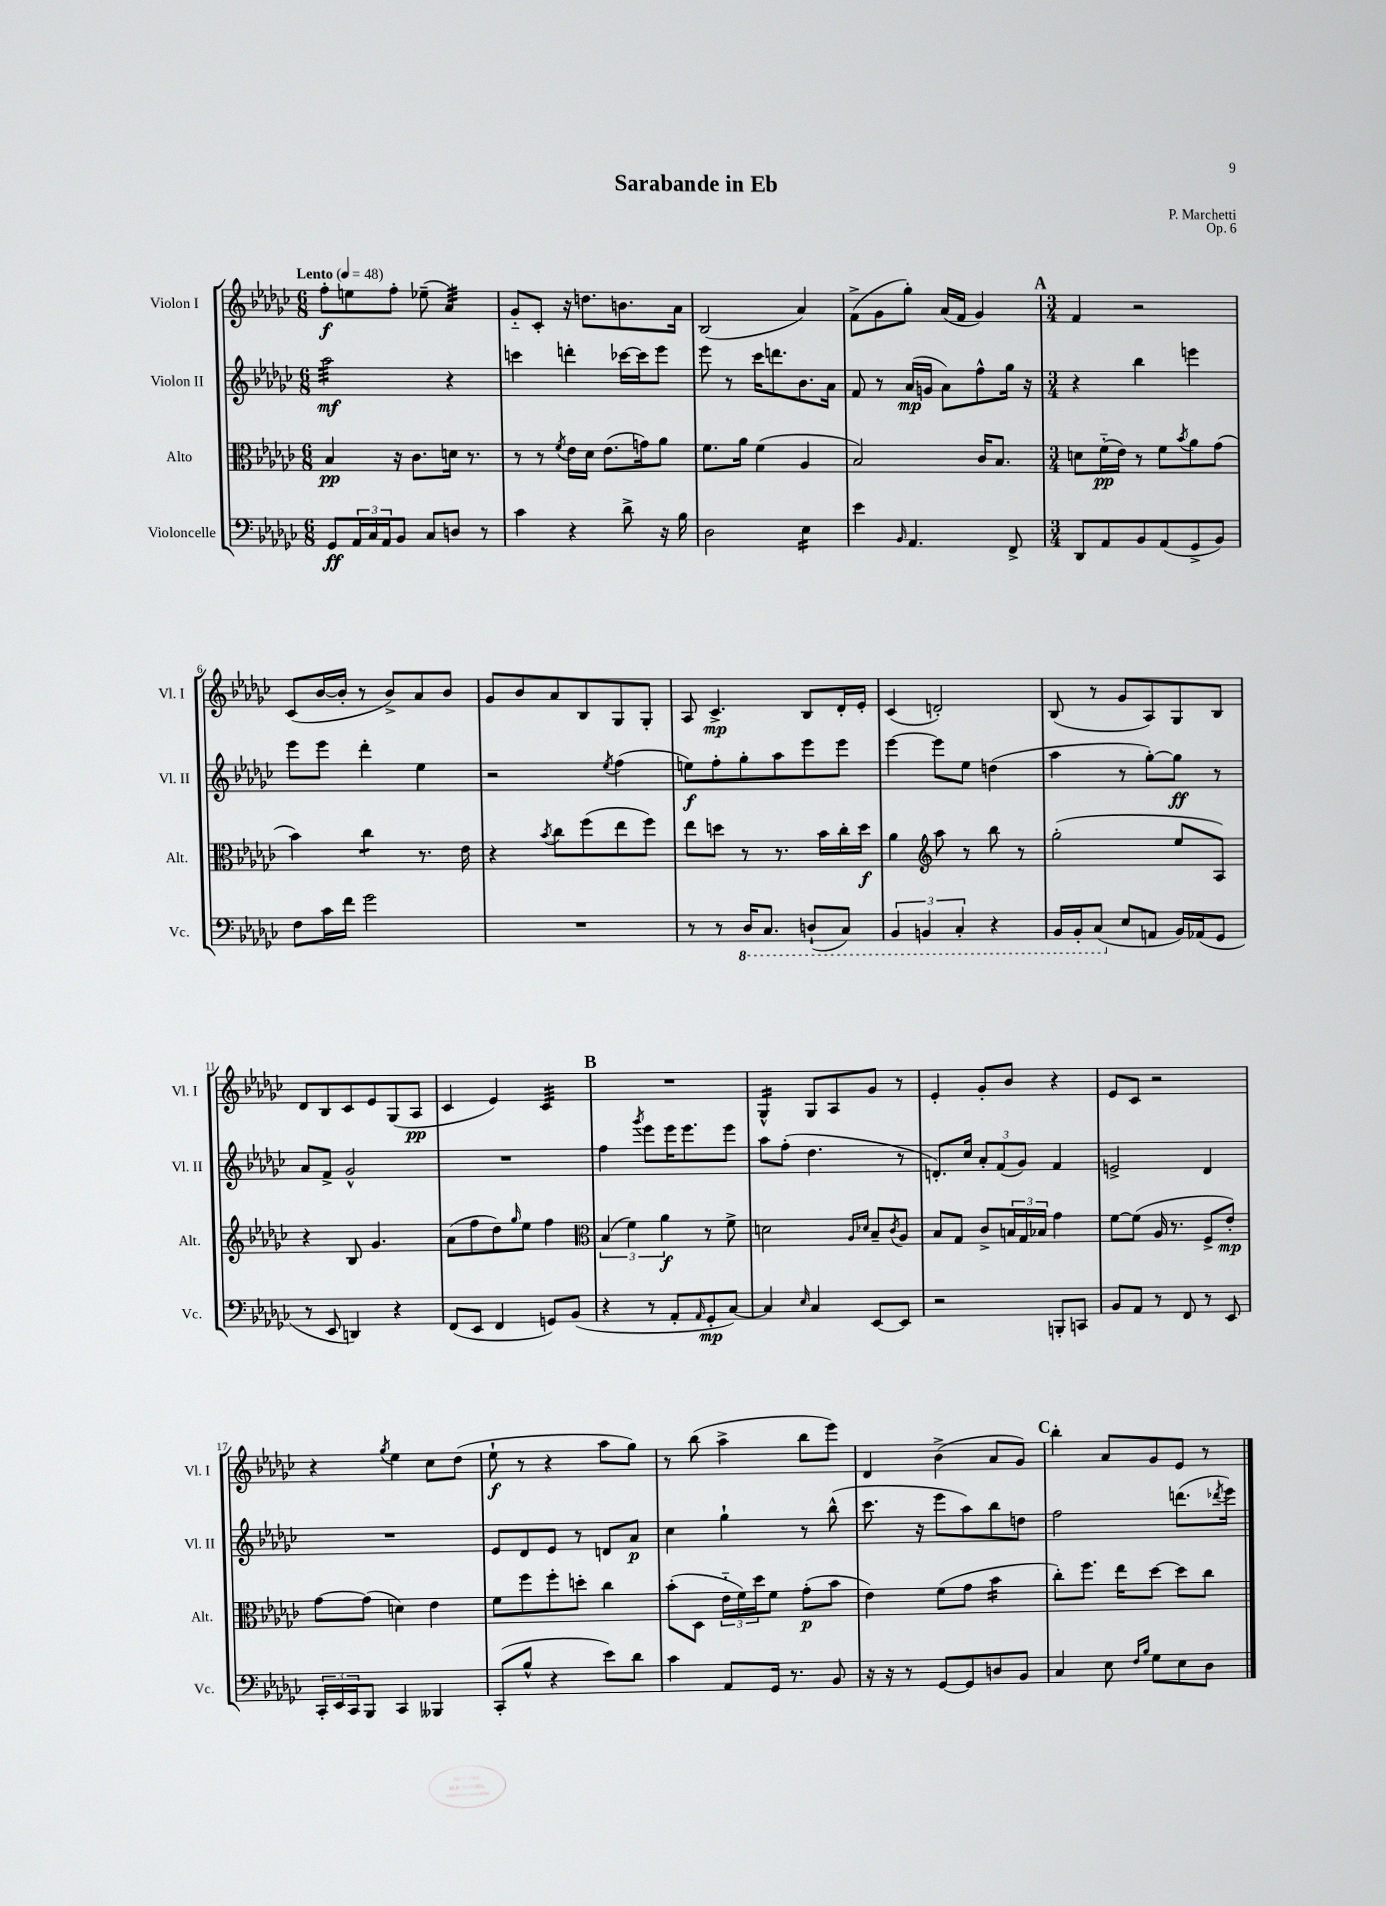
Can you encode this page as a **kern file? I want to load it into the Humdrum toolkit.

**kern	**kern	**kern	**kern
*staff4	*staff3	*staff2	*staff1
*clefF4	*clefC3	*clefG2	*clefG2
*k[b-e-a-d-g-c-]	*k[b-e-a-d-g-c-]	*k[b-e-a-d-g-c-]	*k[b-e-a-d-g-c-]
*M6/8	*M6/8	*M6/8	*M6/8
*MM48	*MM48	*MM48	*MM48
8GG-	4B-	2aa-	8ff'
24AA-	.	.	8ee
24C-	.	.	.
24AA-	.	.	.
8BB-	16r	.	8ff'
.	8.c-	.	.
8C-	.	.	(8ee-~
8D	16d	4r	4a-)
.	8.r	.	.
8r	.	.	.
=	=	=	=
4c-	8r	4ccc	8g-'~
.	8r	.	8c-'
.	8qf	.	.
4r	16e-	4ddd'	16r
.	16d-	.	8.dd
.	(8.e-	.	.
8d-^	.	[16ccc-	8.b
.	16g)	16ccc-]	.
16r	8a-	8eee-	.
16B-	.	.	16a-
=	=	=	=
2D-	8.f	8eee-	(2B-
.	.	8r	.
.	16a-	.	.
.	(4f	16ccc-	.
.	.	8.ddd	.
4E-	4A-	8.b-	4a-)
.	.	16a-	.
=	=	=	=
4e-	2B-)	8f	(8f^
.	.	8r	8g-
16qqBB-	.	.	.
4.AA-	.	(16a-	8gg-')
.	.	16g	.
.	.	8a-)	(16a-
.	.	.	16f
.	16c-	8ff^^	4g-)
.	8.B-	.	.
8FF^	.	16gg-	.
.	.	16r	.
=	=	=	=
*M3/4	*M3/4	*M3/4	*M3/4
8DD-	8d	4r	4f
8AA-	(16f'~	.	.
.	16e-)	.	.
8BB-	8r	4bb-	2r
(8AA-	8f	.	.
.	8qb-	.	.
8GG-^	8a-	4eee	.
8BB-)	(8g-	.	.
=	=	=	=
8F	4b-)	8eee-	(8c-
16c-	.	8eee-	[16b-
16f	.	.	16b-']
2g-	4cc-	4ddd-'	8r
.	.	.	8b-^)
.	8.r	4ee-	8a-
.	.	.	8b-
.	16e-	.	.
=	=	=	=
2.r	4r	2r	8g-
.	.	.	8b-
.	8qb-	.	.
.	8cc-	.	8a-
.	(8ff	.	8B-
.	.	8qee-	.
.	8ee-	(4ff	8G-
.	8ff)	.	8G-'
=	=	=	=
8r	8ee-	8ee)	8A-
8r	8dd	8ff'	4.c-^
16DD-	8r	8gg-'	.
8.CC-	.	.	.
.	8.r	8aa-	.
(8DD`	.	8eee-	8B-
.	16b-	.	.
8CC-)	16cc-'	8eee-	16d-'
.	16dd	.	16e-'
=	=	=	=
6BBB-	4a-	[4eee-	(4c-
6BBB	.	.	.
*	*clefG2	*	*
.	8aa-	8eee-]	2d')
6CC-'	.	.	.
.	8r	8ee-	.
4r	8bb-	(4dd	.
.	8r	.	.
=	=	=	=
16BBB-	(2gg-'	4aa-	(8B-
16BBB-'	.	.	.
(8CC-	.	.	8r
8E-	.	8r	8g-
8AA	.	[8gg-')	8A-)
16BB-)	8ee-	8gg-]	8G-
(16AA-	.	.	.
8GG-	8A-)	8r	8B-
=	=	=	=
8r	4r	8a-	8d-
8EE-	.	8f^	8B-
4DD)	8B-	2g-^^	8c-
.	4.g-	.	8e-
4r	.	.	(8G-
.	.	.	8A-
=	=	=	=
(8FF	(8a-	2.r	4c-
8EE-	8ff	.	.
4FF	8dd-)	.	4e-)
.	16qqgg-	.	.
.	8ee-	.	.
8GG)	4ff	.	4c-
(8BB-	.	.	.
=	=	=	=
*	*clefC3	*	*
4r	(6B-	4ff	2.r
.	6f)	.	.
.	.	8qggg-	.
8r	.	8eee-	.
.	6a-	.	.
8AA-'	.	16eee-	.
.	.	8.eee-	.
16qqAA-	.	.	.
8GG-'	8r	.	.
[8C-)	8f^	8eee-	.
=	=	=	=
4C-]	2d	8aa-	4G-^^
.	.	(8ff'	.
16qqE-	.	.	.
4C-	.	4.dd-	8G-
.	.	.	8A-
.	16qqA-	.	.
.	16qqd-	.	.
[8EE-	8B-~	.	8g-
.	8qc-	.	.
8EE-]	8A-	8r	8r
=	=	=	=
2r	8B-	8.d')	4e-'
.	8G-	.	.
.	.	16cc-	.
.	8c-^	12a-'	8g-'
.	.	(12f	.
.	24B	.	8b-
.	24G-	12g-)	.
.	24B-	.	.
8BBB'	4g-	4f	4r
8CC	.	.	.
=	=	=	=
8BB-	[8f	2e^	8e-
8AA-	(8f]	.	8c-
8r	16A-	.	2r
.	8.r	.	.
8FF	.	.	.
8r	8F^	4d-	.
8EE-	8e-')	.	.
=	=	=	=
24CC-'	[8g-	2.r	4r
24EE-	.	.	.
24CC-	.	.	.
8BBB-	(8g-]	.	.
.	.	.	8qgg-
4CC-	4d)	.	4ee-
4BBB--	4e-	.	8cc-
.	.	.	(8dd-
=	=	=	=
(8CC-'	8f	8e-	8ee-`
8B-^^	8ff	8d-	8r
4r	8ff'	8e-	4r
.	8dd'	8r	.
8e-)	4cc-	8d	8aa-
8d-	.	8a-	8gg-)
=	=	=	=
4c-	(8b-'	4cc-	8r
.	8D-	.	(8bb-
8AA-	24e-'~	4gg-`	4aa-^
.	24f)	.	.
.	24dd-	.	.
16GG-	8f	.	.
8.r	.	.	.
.	(8g-'	8r	8bb-
8BB-	8b-	(8bb-^^	8eee-)
=	=	=	=
16r	4e-)	8.ccc-	4d-
16r	.	.	.
8r	.	.	.
.	.	16r	.
[8GG-	(8f	8eee-	(4b-^
8GG-]	8g-	8aa-)	.
8D	4b-	8bb-	8a-
8BB-	.	8dd	8g-)
=	=	=	=
4C-	8cc-')	2ff	4bb-'
.	8.ff	.	.
8E-	.	.	8a-
.	16ee-	.	.
16qqF	.	.	.
16qqB-	.	.	.
8G-	[8dd-	.	8g-
8E-	8dd-]	(8.ddd	8e-
8D-	8cc-	.	8r
.	.	8qddd-	.
.	.	16eee-)	.
==	==	==	==
*-	*-	*-	*-
